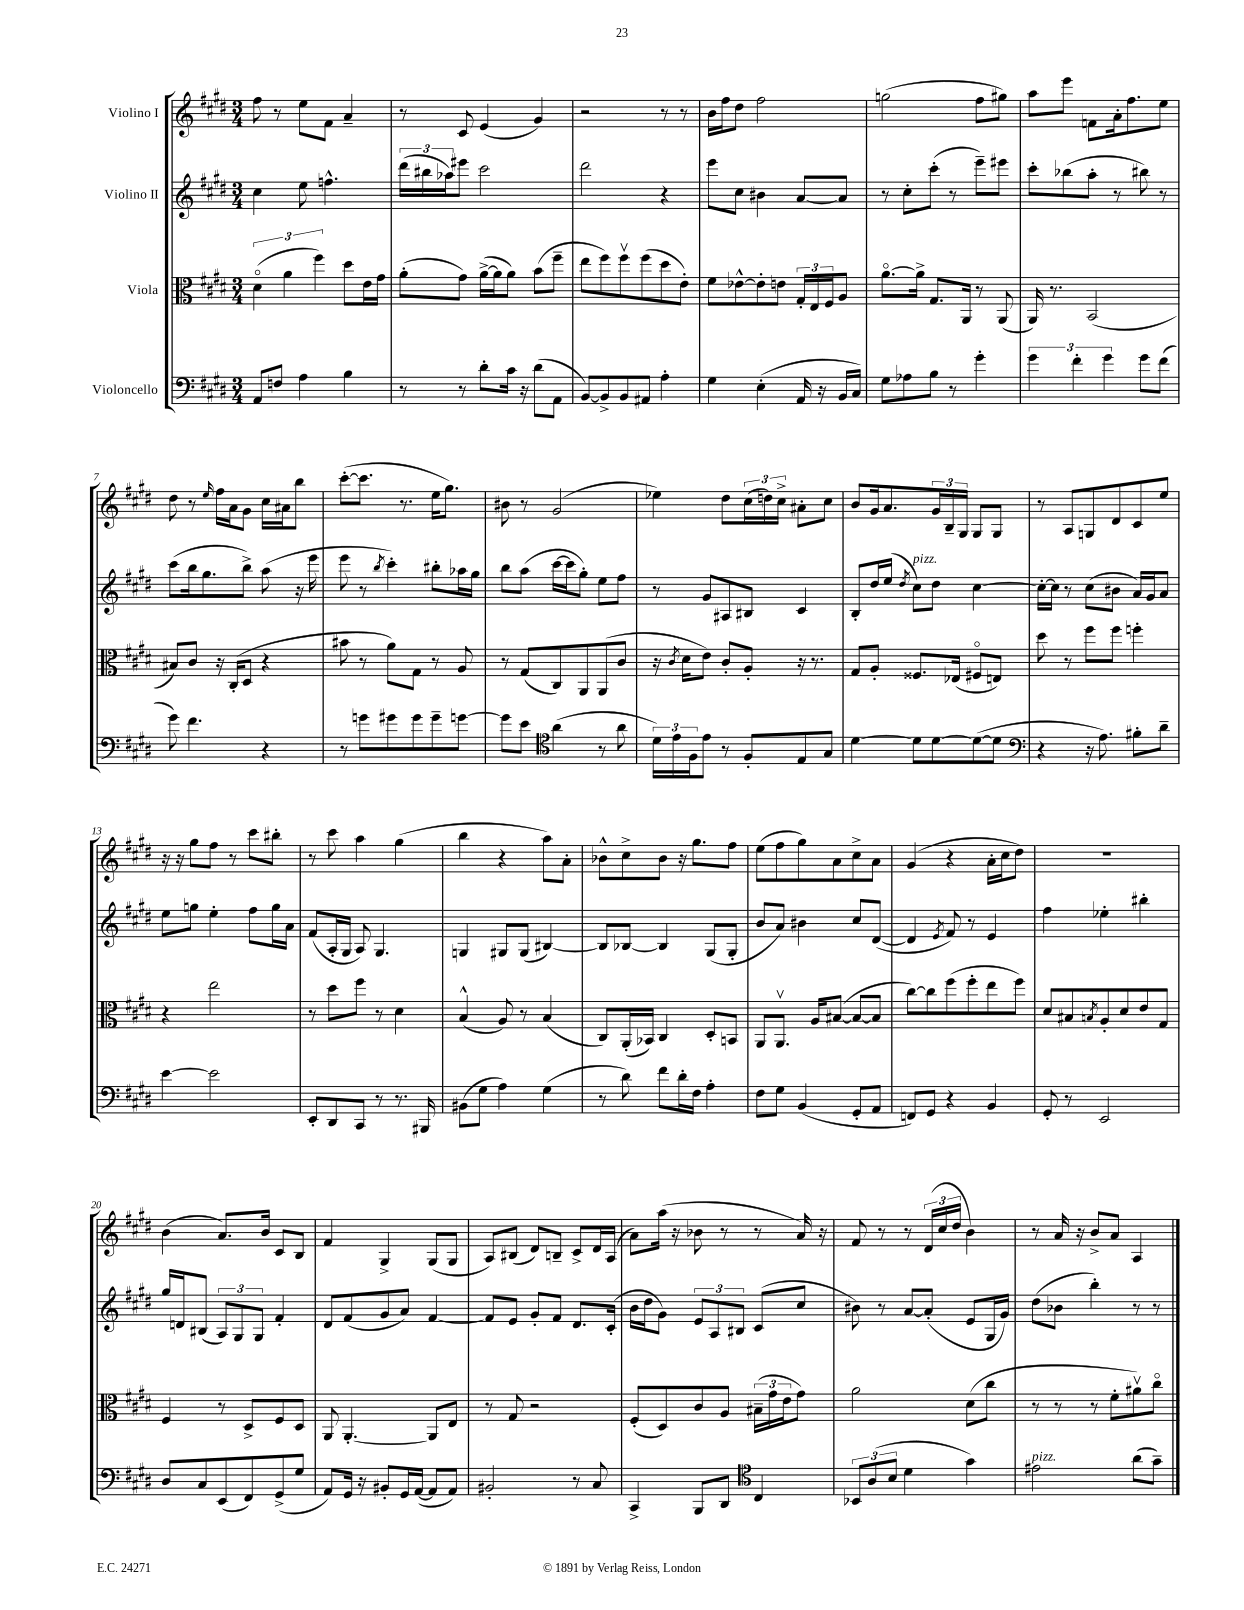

**kern	**kern	**kern	**kern
*part4	*part3	*part2	*part1
*staff4	*staff3	*staff2	*staff1
*I"Violoncello	*I"Viola	*I"Violino II	*I"Violino I
*clefF4	*clefC3	*clefG2	*clefG2
*k[f#c#g#d#]	*k[f#c#g#d#]	*k[f#c#g#d#]	*k[f#c#g#d#]
*M3/4	*M3/4	*M3/4	*M3/4
=1	=1	=1	=1
8AA/L	(6d#\	4cc#\	8ff#\
8Fn/J	.	.	8r
.	6a\	.	.
4A\	.	8ee\	8ee\L
.	6ff#\)	.	.
.	.	4.ffn^^\	8f#\J
4B\	8dd#\L	.	4a~/
.	16e\L	.	.
.	16g#\JJ	.	.
=2	=2	=2	=2
8r	(8a'\L	(24ddd#\LL	8r
.	.	24bb#X\	.
.	.	24aa-X\J)	.
8r	8g#\J)	8eee#X\J	8c#/
8d#'\L	([16a^\LL	2ccc#\	(4e/
.	16a\J]	.	.
16c#\Jk	8a\J)	.	.
16r	.	.	.
(8d#\L	(8b\L	.	4g#/)
8AA\J	8ff#~\J	.	.
=3	=3	=3	=3
[8BB/L)	8ee\L	2ddd#\	2r
8BB^/]	8ff#\)	.	.
8BB/	8ff#v\	.	.
8AA#X/J	(8ff#\	.	.
4A'\	8dd#\	4r	8r
.	8e'\J)	.	8r
=4	=4	=4	=4
4G#\	8f#\L	8eee\L	16b\LL
.	.	.	16ff#\J
.	[8e-X^^\	8cc#\J	8dd#\J
(4E'\	8e-'\]	4b#X\	2ff#\
.	8en\J	.	.
16AA/	24G#'/LL	[8a/L	.
.	24E/	.	.
16r	.	.	.
.	24F#/J	.	.
16BB/LL	8A/J	8a/J]	.
16C#/JJ)	.	.	.
=5	=5	=5	=5
8G#\L	[8.a\L	8r	(2ggn\
8A-X\	.	8cc#'\L	.
.	16a^\Jk]	.	.
8B\J	8.G#/L	(8ccc#'\J	.
8r	.	8r	.
.	16AA/Jk	.	.
4g#'\	8r	8eee~\L)	8ff#\L
.	(8AA/	8eee#X\J	8gg#X\J)
=6	=6	=6	=6
6g#\	16AA/)	8ccc#'\L	8aa\L
.	8.r	.	.
.	.	(8bb-X\	8eee\J
6f#'\	.	.	.
.	(2BB/	8aa'\J	8fn\L
6g#\	.	.	.
.	.	8r	16a'\k
.	.	.	8.ff#\
8g#\L	.	8bb#X\)	.
(8f#\J	.	8r	8ee\J
!!LO:LB:g=z
=7	=7	=7	=7
8g#\)	8B#X/L)	(8ccc#\L	8dd#\
4.f#\	8c#/J	16bb\k	8r
.	.	8.gg#\	.
.	.	.	16qqee/
.	16r	.	16ff#\LL
.	(16C#'/KL	.	16a\J
.	8D#/J	8bb^\J)	8g#\J
4r	4r	(8aa\	16cc#\LL
.	.	.	16a#X\J
.	.	16r	8bb\J
.	.	16eee\	.
=8	=8	=8	=8
8r	8b#X\	8eee\	([8ccc#'\L
8gn\L	8r	8r	8.ccc#\J]
.	.	8qbb/	.
8g#X\	8a\L)	4ccc#'\)	.
.	.	.	8.r
8g#\	8G#\J	.	.
8g#~\	8r	8bb#X'\L	16ee\KL
.	.	.	8.gg#\J)
[8gn\J	8A/	16aa-X\L	.
.	.	16gg#\JJ	.
=9	=9	=9	=9
8g\L]	8r	8bb\L	8b#X\
8e\J	(8G#/L	(8aa\J	8r
*clefC4	*	*	*
(4a\	8C#/)	[16ccc#\LL	(2g#/
.	.	16ccc#\J]	.
.	8AA/	8gg#'\J)	.
8r	(8AA/	8ee\L	.
8a\	8c#/J	8ff#\J	.
=10	=10	=10	=10
24d#\LL)	16r	8r	4ee-X\)
24e\	.	.	.
.	8qc#/	.	.
.	16d#\KL	.	.
24F#\J	.	.	.
8e\J	8e\J)	8g#/L	.
8r	8c#'/L	8A#X/	8dd#\L
8F#'/L	8A'/J	8B#X/J	(24cc#\L
.	.	.	24ddn\)
.	.	.	24cc#^\JJ
8E/	16r	4c#/	8a#X'\L
.	8.r	.	.
8G#/J	.	.	8cc#\J
=11	=11	=11	=11
[4d#\	8G#/L	8B'/L	8b/L
.	8A'/J	16dd#/L	16g#/k
.	.	(16ee/JJ	8.a/
.	.	8qdd#/	.
!	!	!LO:TX:a:i:t=pizz.	!
8d#\L]	8.F##X/L	8cc#\L)	.
[8d#\	.	8dd#\J	24g#/L
.	.	.	24B~/
.	(16E-X/Jk	.	.
.	.	.	24G#/JJ
(8d#\_	8F#X/L	[4cc#\	8G#/L
8d#\J]	8En/J)	.	8G#/J
=12	=12	=12	=12
*clefF4	*	*	*
4r	8dd#\	16cc#'\LL_	8r
.	.	16cc#\JJ]	.
.	8r	8r	8A/L
16r	8ff#\L	(8cc#\L	8Gn/
8.A\)	.	.	.
.	8ff#\J	8b#X\J	8d#/
8B#X'\L	4ffn'\	16a/LL)	8c#/
.	.	16g#/J	.
8d#~\J	.	8a/J	8ee/J
!!LO:LB:g=z
=13	=13	=13	=13
[4e\	4r	8ee\L	16r
.	.	.	16r
.	.	8ggn\J	8gg#\L
2e\]	2ee\	4ee'\	8ff#\J
.	.	.	8r
.	.	8ff#\L	8ccc#\L
.	.	16gg\L	8bb#X'\J
.	.	16a\JJ	.
=14	=14	=14	=14
8EE'/L	8r	(8f#/L	8r
8DD#/	8dd#\L	16A'/L	8ccc#\
.	.	16G#/JJ	.
8CC#/J	8ff#\J	8A/)	4aa\
8r	8r	4.G#/	.
8.r	4d#\	.	(4gg#\
16BBB#X/	.	.	.
=15	=15	=15	=15
(8BB#X\L	(4B^^/	4Gn/	4bb\
8G#\J	.	.	.
4A\)	8A/)	8G#X/L	4r
.	8r	(8G#/J	.
(4G#\	(4B/	[4B#X/)	8aa\L)
.	.	.	8a'\J
=16	=16	=16	=16
8r	8C#/L)	8B#/L]	8b-X^^\L
8d#\)	(16AA'/L	[8B-X/J	8cc#^\
.	16BB-X/JJ)	.	.
8f#\L	4C#/	4B-/]	8b-\J
16d#'\L	.	.	16r
16F#\JJ	.	.	8.gg#\L
4A'\	8D#'/L	(8G#/L	.
.	8BBn/J	8G#'/J	8ff#\J
=17	=17	=17	=17
8F#\L	8AA/L	8b/L	(8ee\L
8G#\J	8.AAv/J	8a/J)	8ff#\
(4BB/	.	4b#X\	8gg#\)
.	16A/KL	.	.
.	([8B#X/J	.	8a\
8GG#'/L	8B#/L_	8cc#/L	8cc#^\
8AA/J	8B#/J]	([8d#/J	8a\J
=18	=18	=18	=18
8FFn/L)	[8cc#\L)	4d#/]	(4g#/
8GG#/J	8cc#\]	.	.
.	.	8qe/	.
4r	(8ff#\	8f#/)	4r
.	8ff#'\	8r	.
4BB/	8ee\	4e/	16a'\LL
.	.	.	16cc#\J
.	8ff#\J)	.	8dd#\J)
=19	=19	=19	=19
8GG#'/	8d#/L	4ff#\	2.r
8r	8B#X/	.	.
.	8qBn/	.	.
2EE/	8A'/	4ee-X'\	.
.	8d#/	.	.
.	8e/	4bb#X'\	.
.	8G#/J	.	.
!!LO:LB:g=z
=20	=20	=20	=20
8D#/L	4F#/	16gg#/LL	(4b\
.	.	16dn/J	.
8C#/	.	(8B#X/J	.
(8EE/	8r	12A/L)	8.a/L)
.	.	12G#/	.
8FF#/)	8D#^/L	.	.
.	.	12G#/J	.
.	.	.	16b/Jk
(8GG#^/	8F#/	4f#'/	8c#/L
8G#/J	8D#/J	.	8B/J
=21	=21	=21	=21
8AA/L)	8AA/	8d#/L	4f#/
16GG#/Jk	[4.AA'/	(8f#/	.
16r	.	.	.
8BB#X'/L	.	8g#/	4G#^/
16GG#/L	.	8a/J)	.
([16AA/JJ	.	.	.
8AA/L]	8AA/L]	[4f#/	(8G#/L
8AA/J)	8E/J	.	8G#/J
=22	=22	=22	=22
2BB#X'/	8r	8f#/L]	8A/L)
.	8G#/	8e/J	(8B#X/J
.	2r	8g#'/L	8d#/L)
.	.	8f#/J	8Bn~/J
8r	.	8.d#/L	8c#^/L
8C#/	.	.	16d#/L
.	.	(16c#'/Jk	(16A/JJ
=23	=23	=23	=23
4CC#^/	(8F#'/L	16b\LL	8a\L)
.	.	16dd#\J	.
.	8D#/)	8g#\J)	(16aa\Jk
.	.	.	16r
8BBB/L	8c#/	12e/L	8b-X\
.	.	12A/	.
8DD#/J	8A/J	.	8r
.	.	12B#X/J	.
*clefC4	*	*	*
4C#/	(24B#X~\LL	(8c#/L	8r
.	24g#\	.	.
.	24e\J	.	.
.	8g#\J)	8cc#/J	16a/)
.	.	.	16r
=24	=24	=24	=24
12BB-X/L	2a\	8b#X\)	8f#/
(12A/	.	.	.
.	.	8r	8r
12B/J	.	.	.
4d#\	.	[8a/L	8r
.	.	(8a'/J]	(24d#/LL
.	.	.	24cc#/
.	.	.	24dd#/JJ
4g#\)	(8d#\L	8e/L	4b\)
.	8cc#\J	16G#/L	.
.	.	16g#/JJ)	.
=25	=25	=25	=25
!LO:TX:a:i:t=pizz.	!	!	!
2e#X\	8r	(8dd#\L	8r
.	8r	8b-X\J	16a/
.	.	.	16r
.	8r	4bb'\)	8b^/L
.	8f#'\L	.	8a/J
(8a\L	8a#Xv\)	8r	4A/
8g#~\J)	8cc#\J	8r	.
==	==	==	==
*-	*-	*-	*-
